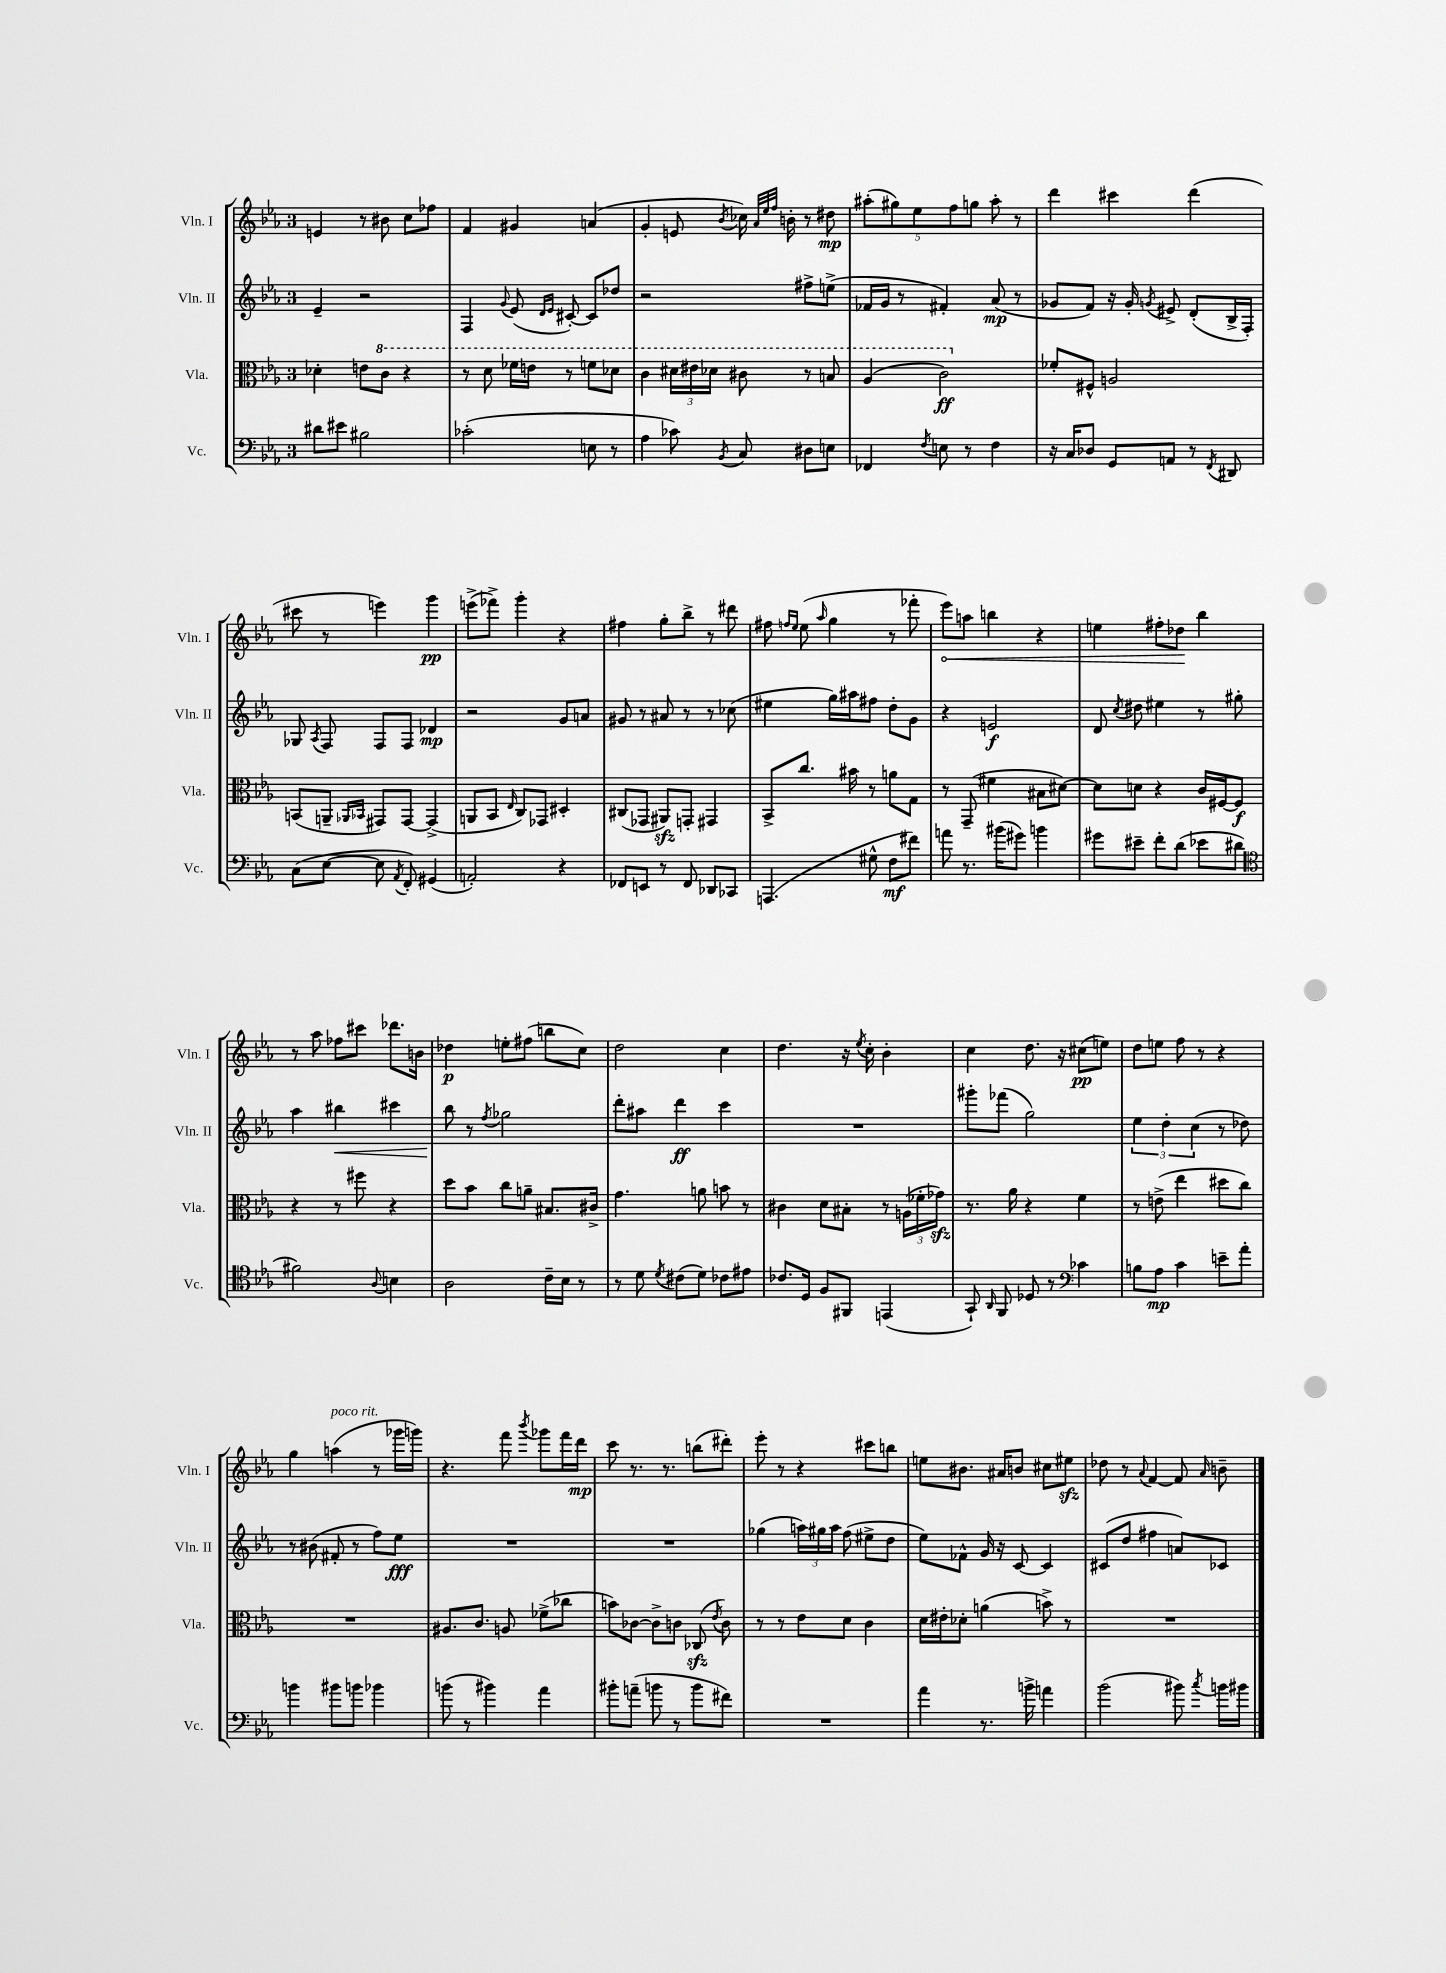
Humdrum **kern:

**kern	**dynam	**kern	**dynam	**kern	**dynam	**kern	**dynam
*part4	*part4	*part3	*part3	*part2	*part2	*part1	*part1
*staff4	*staff4	*staff3	*staff3	*staff2	*staff2	*staff1	*staff1
*I"Vc.	*	*I"Vla.	*	*I"Vln. II	*	*I"Vln. I	*
*I'Vc.	*	*I'Vla.	*	*I'Vln. II	*	*I'Vln. I	*
*clefF4	*	*clefC3	*	*clefG2	*	*clefG2	*
*k[b-e-a-]	*	*k[b-e-a-]	*	*k[b-e-a-]	*	*k[b-e-a-]	*
*M3/4	*	*M3/4	*	*M3/4	*	*M3/4	*
=1	=1	=1	=1	=1	=1	=1	=1
8d#X\L	.	4d-X'\	.	4e-~/	.	4en/	.
8e#X\J	.	.	.	.	.	.	.
2B#X\	.	8en\L	.	2r	.	8r	.
*	*	*8va	*	*	*	*	*
.	.	8cc\J	.	.	.	8b#X\	.
.	.	4r	.	.	.	8cc\L	.
.	.	.	.	.	.	8ff-X\J	.
=2	=2	=2	=2	=2	=2	=2	=2
(2c-X'\	.	8r	.	4F/	.	4f/	.
.	.	8dd\	.	.	.	.	.
.	.	.	.	8qqg/	.	.	.
.	.	16ff-X\LL	.	(8e-/	.	4g#X/	.
.	.	16een\JJ	.	.	.	.	.
.	.	.	.	16qqd/LL	.	.	.
.	.	.	.	16qqe-/JJ	.	.	.
.	.	8r	.	[8c#X'/)	.	.	.
8En\	.	8ffn\L	.	8c#/L]	.	(4an/	.
8r	.	8dd-X\J	.	8dd-X/J	.	.	.
=3	=3	=3	=3	=3	=3	=3	=3
4A-\	.	4cc\	.	2r	.	4g'/	.
8c-X\)	.	24dd#X\LL	.	.	.	8en/	.
.	.	24ee#X\	.	.	.	.	.
.	.	24dd-X\JJ	.	.	.	.	.
8qBB-/	.	.	.	.	.	8qb-/	.
8C/	.	8cc#X\	.	.	.	16cc-X\)	.
.	.	.	.	.	.	32qqa-/LLL	.
.	.	.	.	.	.	32qqee-/	.
.	.	.	.	.	.	32qqff/JJJ	.
.	.	.	.	.	.	16bn'\	.
8D#X\L	.	8r	.	8ff#X^\L	.	8r	.
8En\J	.	8bn/	.	(8een^\J	.	8dd#X\	mp
=4	=4	=4	=4	=4	=4	=4	=4
4FF-X/	.	(4a-/	.	16f-X/LL	.	(10aa#X'\L	.
.	.	.	.	16g/JJ	.	.	.
.	.	.	.	.	.	10gg#X\)	.
.	.	.	.	8r	.	.	.
.	.	.	.	.	.	10ee-\	.
8qF/	.	.	.	.	.	.	.
8En\	.	2cc\)	ff	4f#X'/)	.	.	.
.	.	.	.	.	.	10ff\	.
8r	.	.	.	.	.	.	.
.	.	.	.	.	.	10ggn\J	.
4F\	.	.	.	(8a-/	mp	8aa#'\	.
.	.	.	.	8r	.	8r	.
=5	=5	=5	=5	=5	=5	=5	=5
*	*	*X8va	*	*	*	*	*
16r	.	8f-X'/L	.	8g-X/L	.	4ddd\	.
16C/KL	.	.	.	.	.	.	.
8D-X/J	.	8F#X^^/J	.	8f/J)	.	.	.
8GG/L	.	2An/	.	16r	.	4ccc#X\	.
.	.	.	.	16g-'/	.	.	.
.	.	.	.	8qgn/	.	.	.
8AAn/J	.	.	.	8e#X^/	.	.	.
8r	.	.	.	(8d'/L	.	(4ddd\	.
8qFF/	.	.	.	.	.	.	.
8DD#X/	.	.	.	16B-^/L	.	.	.
.	.	.	.	16F'/JJ)	.	.	.
!!LO:LB:g=z
=6	=6	=6	=6	=6	=6	=6	=6
(8C\L	.	(8BBn/L	.	8G-X/	.	8ccc#X\	.
.	.	.	.	8qA-/	.	.	.
[8E-\J	.	8AAn~/J	.	8F/	.	8r	.
.	.	16qqAA-X/LL	.	.	.	.	.
.	.	16qqBB-X/JJ	.	.	.	.	.
8E-\]	.	8GG#X/L)	.	8F/L	.	4eeen\)	.
8qAA-/	.	.	.	.	.	.	.
8FF'/)	.	[8GG#/J	.	8F/J	.	.	.
(4GG#X/	.	(4GG#^/]	.	4d-X/	mp	4ggg\	pp
=7	=7	=7	=7	=7	=7	=7	=7
2AAn'/)	.	8AAn/L	.	2r	.	(8eeen^\L	.
.	.	8BB-/J	.	.	.	8fff-X^\J)	.
.	.	16qqE-/	.	.	.	.	.
.	.	8C/L)	.	.	.	4ggg'\	.
.	.	8GG-X/J	.	.	.	.	.
4r	.	4D#X'/	.	8g/L	.	4r	.
.	.	.	.	8an/J	.	.	.
=8	=8	=8	=8	=8	=8	=8	=8
8FF-X/L	.	(8C#X/L	.	8g#X/	.	4ff#X\	.
8EEn/J	.	8GG-X/J	.	8r	.	.	.
8r	.	8AA#Xzz/L)	.	8a#X/	.	8gg'\L	.
8FF-/	.	8GGn'/J	.	8r	.	8bb-^\J	.
8DD-X/L	.	4GG#X/	.	8r	.	8r	.
8CC-X/J	.	.	.	(8cc-X\	.	8ddd#X\	.
=9	=9	=9	=9	=9	=9	=9	=9
(4.AAAn/	.	8BB-^/L	.	4ee#X\	.	8ff#X\	.
.	.	.	.	.	.	16qqffn/LL	.
.	.	.	.	.	.	16qqee-/JJ	.
.	.	8.cc/J	.	.	.	(8ee-\	.
.	.	.	.	.	.	16qqaa-/	.
.	.	.	.	16gg\LL)	.	4gg\	.
.	.	16b#X\	.	16aa#X\J	.	.	.
8G#X^^\	.	8r	.	8ff#X\J	.	.	.
8F\L	mf	8an\L	.	8dd'\L	.	8r	.
8f#X\J)	.	8G\J	.	8g\J	.	8fff-X'\	.
=10	=10	=10	=10	=10	=10	=10	=10
!	!	!	!	!	!	!	!LO:HP:b
8an\	.	8r	.	4r	.	8eee-\L)	<
8.r	.	(8GG~/	.	.	.	8aan\J	.
.	.	4f#X\	.	2en/	f	4bbn\	.
(16b#X\KL	.	.	.	.	.	.	.
8g#X\J)	.	.	.	.	.	.	.
4bn\	.	8B#X\L	.	.	.	4r	.
.	.	[8d#X\J)	.	.	.	.	.
=11	=11	=11	=11	=11	=11	=11	=11
8g#X\L	.	8d#\L]	.	8d/	.	4een\	.
.	.	.	.	8qcc/	.	.	.
8e#X~\J	.	8dn\J	.	8dd#X\	.	.	.
8f'\L	.	4r	.	4ee#X\	.	8ff#X'\L	.
(8d\J	.	.	.	.	.	8dd-X\J	.
8e-X\L	.	16c/LL	.	8r	.	4bb-\	[
.	.	[16F#X/J	.	.	.	.	.
8d#X\J	.	8F#/J]	f	8gg#X'\	.	.	.
!!LO:LB:g=z
=12	=12	=12	=12	=12	=12	=12	=12
*clefC4	*	*	*	*	*	*	*
2f#X\)	.	4r	.	4aa-\	.	8r	.
.	.	.	.	.	.	8aa-\	.
!	!	!	!	!	!LO:HP:b	!	!
.	.	8r	.	4bb#X\	<	8ff-X\L	.
.	.	8ff#X\	.	.	.	8ccc#X\J	.
8qqA-/	.	.	.	.	.	.	.
4Bn\	.	4r	.	4ccc#X\	.	8.ddd-X\L	.
.	.	.	.	.	.	16bn\Jk	.
=13	=13	=13	=13	=13	=13	=13	=13
2A-\	.	8dd\L	.	8bb-\	.	4dd-X\	p
.	.	8b-\J	.	8r	[	.	.
.	.	.	.	8qff/	.	.	.
.	.	8cc\L	.	2gg-X\	.	8een'\L	.
.	.	8an~\J	.	.	.	(8ff#X\J	.
16c~\LL	.	8.B#X/L	.	.	.	8bbn\L	.
16B-\JJ	.	.	.	.	.	.	.
8r	.	.	.	.	.	8cc\J)	.
.	.	16c#X^/Jk	.	.	.	.	.
=14	=14	=14	=14	=14	=14	=14	=14
8r	.	4.g\	.	8ddd'\L	.	2dd\	.
8d\	.	.	.	8aa#X\J	.	.	.
8qd/	.	.	.	.	.	.	.
(8c#X\L	.	.	.	4ddd\	ff	.	.
8d\J)	.	8an\	.	.	.	.	.
8c-X\L	.	8bn\	.	4ccc\	.	4cc\	.
8e#X\J	.	8r	.	.	.	.	.
=15	=15	=15	=15	=15	=15	=15	=15
8.c-X/L	.	4c#X\	.	2.r	.	4.dd\	.
16D/Jk	.	.	.	.	.	.	.
8F/L	.	8d\L	.	.	.	.	.
8FF#X/J	.	8B#X'\J	.	.	.	16r	.
.	.	.	.	.	.	8qee-/	.
.	.	.	.	.	.	16cc'\	.
(4EEn/	.	8r	.	.	.	4b-'\	.
.	.	(24An\LL	.	.	.	.	.
.	.	24f-X'\	.	.	.	.	.
.	.	24g-Xzz\JJ)	.	.	.	.	.
=16	=16	=16	=16	=16	=16	=16	=16
8GG`/)	.	8.r	.	8ggg#X'\L	.	4cc\	.
16qqAA-/	.	.	.	.	.	.	.
8FF/	.	.	.	(8fff-X\J	.	.	.
.	.	16a-\	.	.	.	.	.
8D-X/	.	4r	.	2gg\)	.	8.dd\	.
8r	.	.	.	.	.	.	.
.	.	.	.	.	.	16r	.
*clefF4	*	*	*	*	*	*	*
4c-X\	.	4f\	.	.	.	(8cc#X\L	pp
.	.	.	.	.	.	8een\J)	.
=17	=17	=17	=17	=17	=17	=17	=17
8Bn\L	.	8r	.	6ee-\	.	8dd\L	.
8A-\J	mp	(8en^\	.	.	.	8een\J	.
.	.	.	.	6dd'\	.	.	.
4c\	.	4ee-\	.	.	.	8ff\	.
.	.	.	.	(6cc\	.	.	.
.	.	.	.	.	.	8r	.
8en~\L	.	8dd#X\L	.	8r	.	4r	.
8a-'\J	.	8cc\J)	.	8dd-X\)	.	.	.
!!LO:LB:g=z
=18	=18	=18	=18	=18	=18	=18	=18
4bn\	.	2.r	.	8r	.	4gg\	.
.	.	.	.	(8b#X\	.	.	.
!	!	!	!	!	!	!LO:TX:a:i:t=poco rit.	!
8b#X\L	.	.	.	8f#X'/	.	(4aan\	.
8bn\J	.	.	.	8r	.	.	.
4b-X\	.	.	.	8ff\L)	.	8r	.
.	.	.	.	8ee-\J	fff	16ggg-X\LL	.
.	.	.	.	.	.	16gggn\JJ)	.
=19	=19	=19	=19	=19	=19	=19	=19
(8bn\	.	8.A#X/L	.	2.r	.	4.r	.
8r	.	.	.	.	.	.	.
.	.	8.c/J	.	.	.	.	.
4b#X\)	.	.	.	.	.	.	.
.	.	8An/	.	.	.	8fff\	.
.	.	.	.	.	.	8qbbb-/	.
4a-\	.	(8f-X^\L	.	.	.	8ggg-X\L	.
.	.	8cc-X\J	.	.	.	16fff\L	.
.	.	.	.	.	.	16ddd\JJ	mp
=20	=20	=20	=20	=20	=20	=20	=20
8b#X'\L	.	8bn\L)	.	2.r	.	8ccc\	.
(8an~\J	.	[8c-X\J	.	.	.	8.r	.
8bn\	.	8c-^\L]	.	.	.	.	.
.	.	.	.	.	.	8.r	.
8r	.	8cn\J	.	.	.	.	.
8b\L	.	(8C-Xzz/	.	.	.	(8bbn\L	.
.	.	8qe-/	.	.	.	.	.
8f#X\J)	.	8c\)	.	.	.	8ddd#X'\J)	.
=21	=21	=21	=21	=21	=21	=21	=21
2.r	.	8r	.	(4gg-X\	.	8eee-'\	.
.	.	8r	.	.	.	8r	.
.	.	8e-\L	.	24aan\LL)	.	4r	.
.	.	.	.	24gg#X\	.	.	.
.	.	.	.	24aa\JJ	.	.	.
.	.	8d\J	.	(8ff\	.	.	.
.	.	4c\	.	8ee#X^\L	.	8ccc#X\L	.
.	.	.	.	8dd\J	.	8bbn\J	.
=22	=22	=22	=22	=22	=22	=22	=22
4a-\	.	16d\LL	.	8ee-\L)	.	8een\L	.
.	.	16e#X'\J	.	.	.	.	.
.	.	8d-X'\J	.	8f-X^^\J	.	8.b#X\J	.
8.r	.	(4an\	.	16g/	.	.	.
.	.	.	.	16r	.	16a#X/KL	.
.	.	.	.	[8c/	.	8bn/J	.
16bn^\	.	.	.	.	.	.	.
4an\	.	8bn^\)	.	4c/]	.	8cc#X\L	.
.	.	8r	.	.	.	8ee#Xzz\J	.
=23	=23	=23	=23	=23	=23	=23	=23
(2b-\	.	2.r	.	(8c#X/L	.	8dd-X\	.
.	.	.	.	8dd/J	.	8r	.
.	.	.	.	.	.	8qqa-/	.
.	.	.	.	4ff#X\	.	[4f/	.
8b#X\)	.	.	.	8an/L)	.	8f/]	.
8qcc/	.	.	.	.	.	16qqa-/	.
16bn\LL	.	.	.	8c-X/J	.	8bn~\	.
16b#X\JJ	.	.	.	.	.	.	.
==	==	==	==	==	==	==	==
*-	*-	*-	*-	*-	*-	*-	*-
